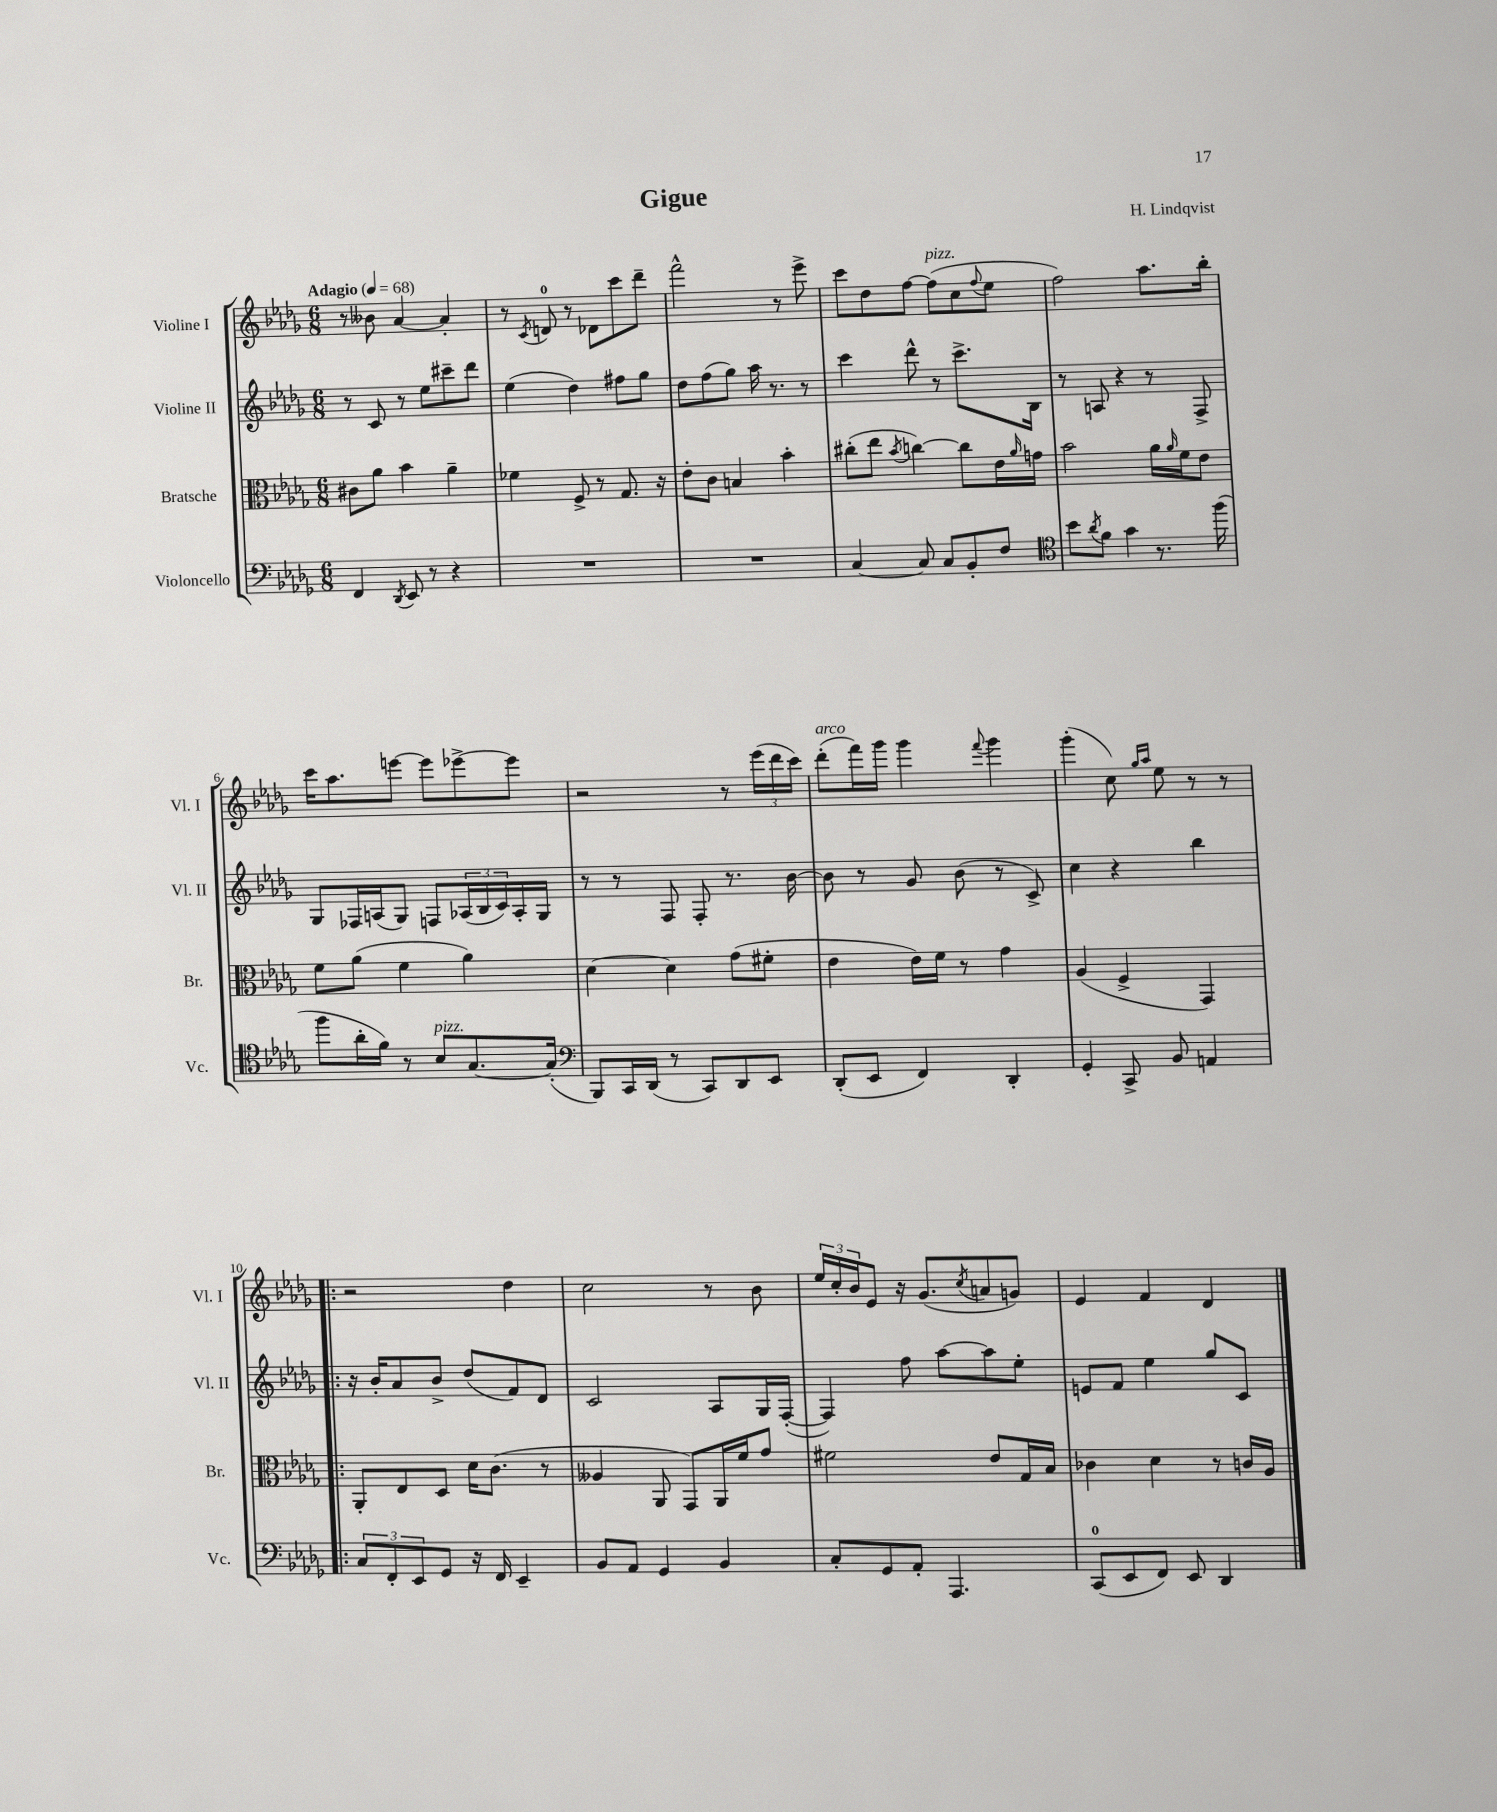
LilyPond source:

\header { title = "Gigue" composer = "H. Lindqvist" }
<<
\new StaffGroup <<
\new Staff = "s0" \with { instrumentName = "Violine I" shortInstrumentName = "Vl. I" } {
    \clef treble \key des \major \numericTimeSignature \time 6/8 \tempo "Adagio" 4 = 68
    r8 beses'8 aes'4~ aes'4-. |
    r8 \acciaccatura { c'8 } d'8-0 r8 des'8 c'''8 des'''8-- |
    f'''2-^ r8 ees'''8-> |
    c'''8 des''8 f''8~ f''8^\markup { \italic "pizz." }( c''8 \appoggiatura { f''8 } ees''8 |
    f''2) aes''8. bes''16-. |
    c'''16 aes''8. e'''8~ e'''8 ees'''8~-> ees'''8 |
    r2 r8 \tuplet 3/2 { ees'''16( des'''16 c'''16) } |
    des'''8-.^\markup { \italic "arco" }( f'''16) ges'''16 ges'''4 \appoggiatura { f'''8 } ges'''4 |
    ges'''4-.( c''8) \grace { ges''16 aes''16 } ees''8 r8 r8 |
    \bar ".|:" r2 des''4 |
    c''2 r8 bes'8 |
    \tuplet 3/2 { ees''16 c''16-. bes'16 } ees'8 r16 ges'8.( \acciaccatura { c''8 } a'8 g'8) |
    ees'4 f'4 des'4 \bar "|." |
}
\new Staff = "s1" \with { instrumentName = "Violine II" shortInstrumentName = "Vl. II" } {
    \clef treble \key des \major \numericTimeSignature \time 6/8
    r8 c'8 r8 ees''8 cis'''8-- des'''8 |
    ees''4( des''4) fis''8 ges''8 |
    des''8 f''8( ges''8) aes''16 r8. r8 |
    c'''4 des'''8-^ r8 c'''8.-> bes16 |
    r8 a8 r4 r8 f8-> |
    ges8 fes16 a16( ges8) f8 \tuplet 3/2 { aes16( bes16 c'16) } aes16-. ges16 |
    r8 r8 f8 f8-. r8. bes'16~ |
    bes'8 r8 ges'8 bes'8( r8 c'8->) |
    c''4 r4 bes''4 |
    \bar ".|:" r16 bes'16-. aes'8 bes'8-> des''8( f'8) des'8 |
    c'2 aes8 ges16 f16~-.( |
    f4) f''8 aes''8~ aes''8 ees''8-. |
    e'8 f'8 ees''4 ges''8 c'8 \bar "|." |
}
\new Staff = "s2" \with { instrumentName = "Bratsche" shortInstrumentName = "Br." } {
    \clef alto \key des \major \numericTimeSignature \time 6/8
    cis'8 aes'8 bes'4 aes'4-- |
    fes'4 f8-> r8 ges8. r16 |
    ees'8-. c'8 b4 bes'4-. |
    cis''8-.( ees''8 \acciaccatura { bes'8 } c''4~) c''8 ees'16 \grace { aes'16 } g'16 |
    bes'2 aes'16 \grace { aes'16 } f'16 ees'8 |
    f'8 aes'8( f'4 aes'4) |
    des'4~ des'4 ges'8( fis'8-. |
    ees'4 ees'16) f'16 r8 ges'4 |
    aes4( f4-> ges,4) |
    \bar ".|:" aes,8-. ees8 des8 des'16 c'8.( r8 |
    aeses4 aes,8 ges,8) aes,16 f'16 ges'8 |
    fis'2 ees'8 ges16 bes16 |
    ces'4 des'4 r8 c'16 aes16 \bar "|." |
}
\new Staff = "s3" \with { instrumentName = "Violoncello" shortInstrumentName = "Vc." } {
    \clef bass \key des \major \numericTimeSignature \time 6/8
    f,4 \acciaccatura { des,8 } ees,8 r8 r4 |
    R2. |
    R2. |
    c4~ c8 c8 bes,8-. f8 |
    \clef tenor bes'8 \acciaccatura { aes'8 } f'8 ges'4 r8. f''16( |
    f''8 aes'16-. f'16) r8 bes8^\markup { \italic "pizz." } ges8.~ ges16-.( |
    \clef bass bes,,8) c,16 des,16( r8 c,8) des,8 ees,8 |
    des,8-.( ees,8 f,4) des,4-. |
    ges,4-. c,8-> bes,8 a,4 |
    \bar ".|:" \tuplet 3/2 { c8 f,8-. ees,8 } ges,8 r16 f,16 ees,4-- |
    bes,8 aes,8 ges,4 bes,4 |
    c8-. ges,8 aes,8-. aes,,4. |
    c,8-0( ees,8 f,8) ees,8 des,4 \bar "|." |
}
>>
>>
